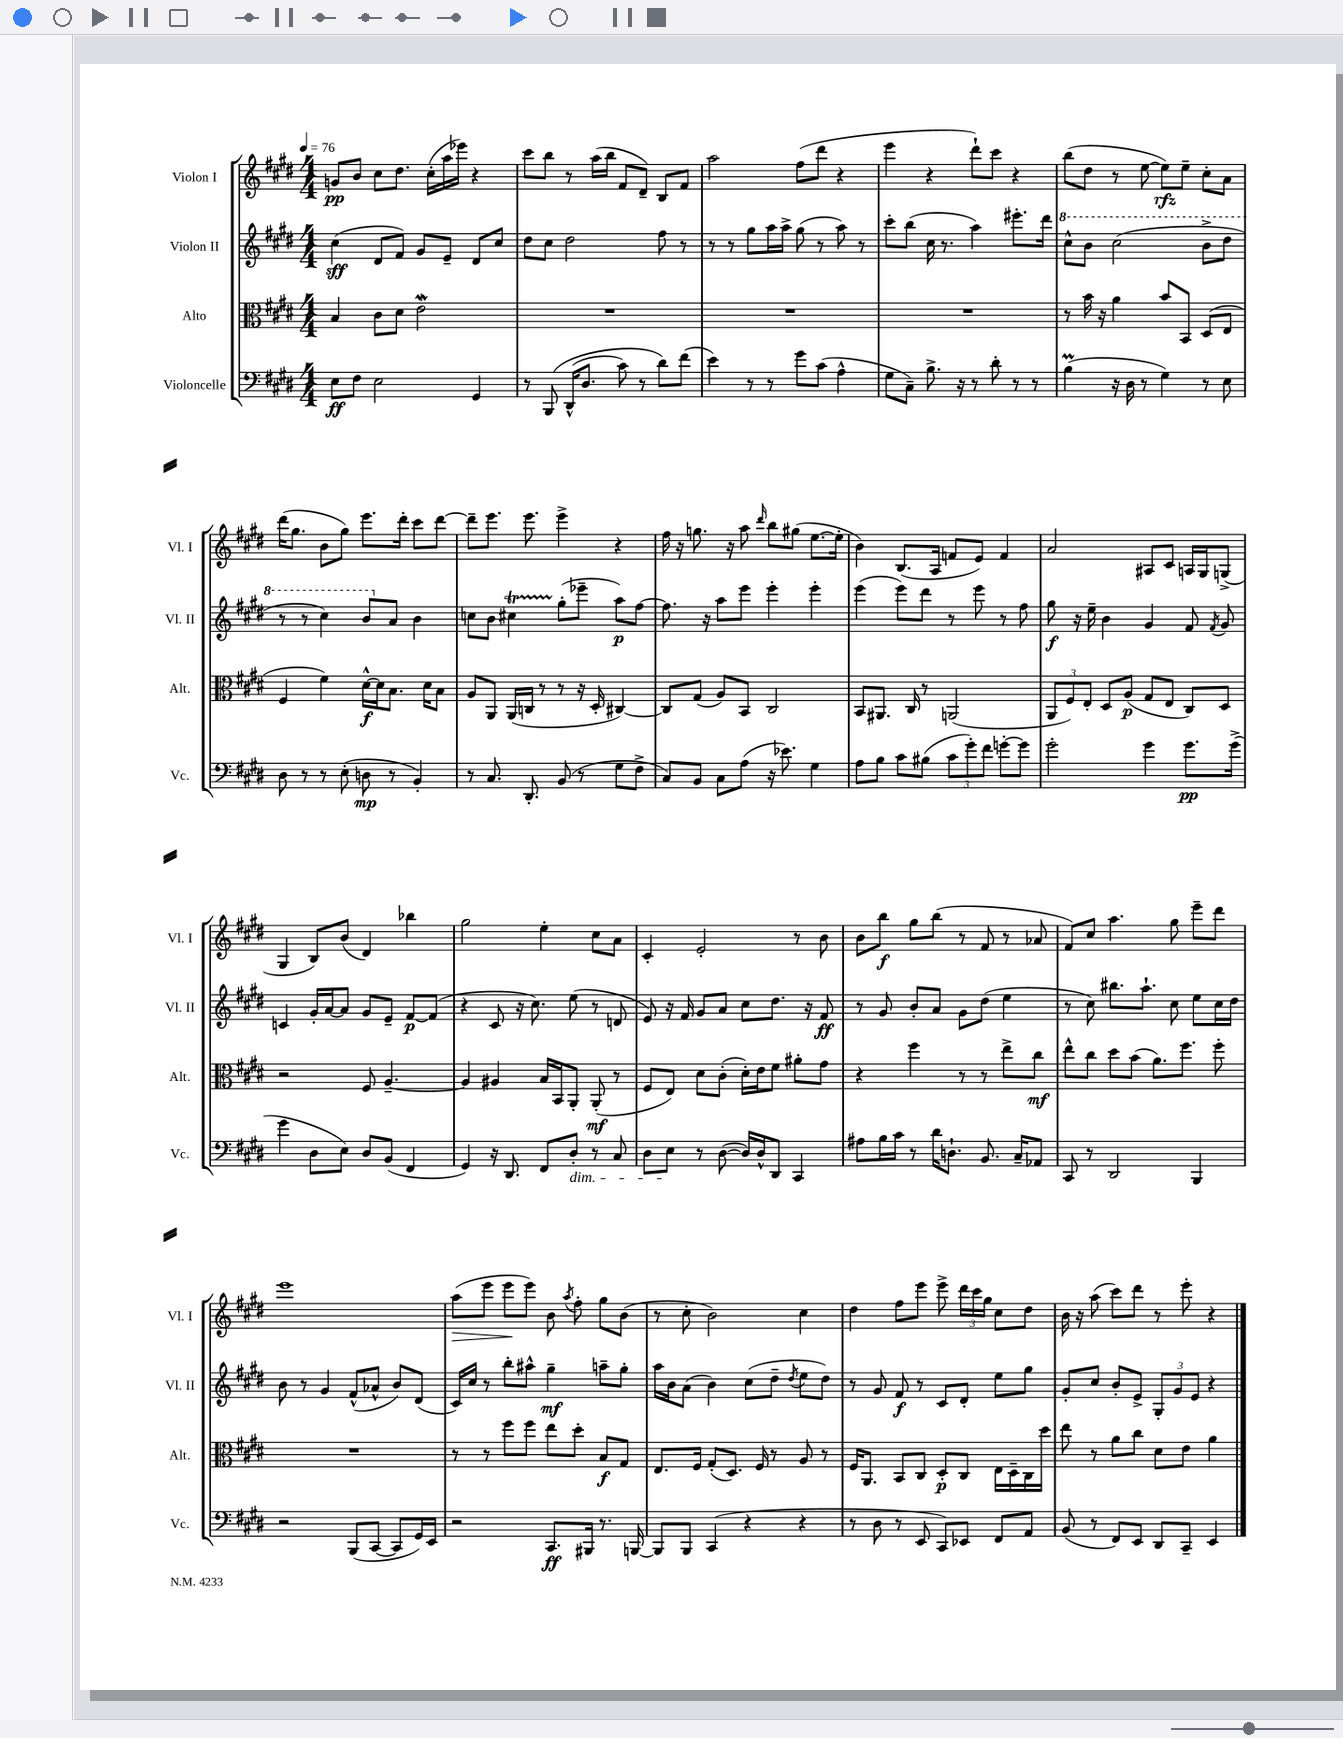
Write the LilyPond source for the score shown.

<<
\new StaffGroup <<
\new Staff = "s0" \with { instrumentName = "Violon I" shortInstrumentName = "Vl. I" } {
    \clef treble \key e \major \numericTimeSignature \time 4/4 \tempo 4 = 76
    \autoBeamOff g'8[\pp b'8] cis''8[ dis''8.] cis''16[-.( a''16 ees'''16]) r4 |
    cis'''8[ b''8] r8 a''16[( b''16] fis'8[ dis'8]--) b8[ fis'8] |
    a''2 fis''8[( dis'''8] r4 |
    e'''4 r4 dis'''8[-!) cis'''8] r4 |
    b''8[( dis''8] r8 e''8~ e''8[\rfz) e''8]-- cis''8[-. a'8] |
    dis'''16[( gis''8.] b'8[ gis''8]) e'''8.[ dis'''16]-. cis'''8[ dis'''8]~ |
    dis'''8[-- e'''8.] e'''8. e'''4-> r4 |
    fis''16 r16 g''8. r16 a''8 \grace { dis'''16 } b''8[ gis''8]( e''8.[~ e''16]-. |
    b'4) b8.[( a16] f'8[ e'8]) f'4 |
    a'2 ais8[ cis'8] a16[ gis16 g8]->( |
    gis4 b8[) b'8]( dis'4) bes''4 |
    gis''2 e''4-. cis''8[ a'8] |
    cis'4-. e'2-. r8 b'8 |
    b'8[ b''8]\f gis''8[ b''8]( r8 fis'8 r8 aes'8 |
    fis'8[) cis''8] a''4. gis''8 e'''8[-- dis'''8] |
    e'''1 |
    a''8[\>( e'''8] e'''8[\! e'''8]) b'8 \acciaccatura { a''8 } fis''8-. gis''8[ b'8]( |
    r8 cis''8-. b'2) cis''4 |
    dis''4 fis''8[ e'''8] e'''8-> \tuplet 3/2 { dis'''16[ cis'''16 gis''16] } cis''8[ dis''8] |
    b'16 r16 a''8( cis'''8[) dis'''8] r8 e'''8-. r4 \bar "|." |
}
\new Staff = "s1" \with { instrumentName = "Violon II" shortInstrumentName = "Vl. II" } {
    \clef treble \key e \major \numericTimeSignature \time 4/4
    \autoBeamOff cis''4\sff( dis'8[ fis'8]) gis'8[ e'8]-- dis'8[ cis''8] |
    dis''8[ cis''8] dis''2 fis''8 r8 |
    r8 r8 gis''8[ a''16 a''16]-> gis''8( r8 a''8) r8 |
    cis'''8[-. b''8]( cis''16 r8. a''4) eis'''8.[-. dis'''16] |
    \ottava #1 cis'''8[-^ b''8] cis'''2( b''8[-> dis'''8] |
    r8 r8 cis'''4) b''8[ \ottava #0 a'8] b'4 |
    c''8[ b'8] cis''4\startTrillSpan gis''8[-.\stopTrillSpan( ees'''8]-- a''8[\p) fis''8]~ |
    fis''8. r16 a''8[ e'''8] e'''4-. e'''4-. |
    e'''4( e'''8[) dis'''8] r8 e'''8 r8 fis''8 |
    gis''8\f r16 e''16-- b'4 gis'4 fis'8 \acciaccatura { fis'8 } gis'8 |
    c'4 gis'16[-. a'16~ a'8] gis'8[ e'8]-- fis'8[~\p fis'8]( |
    r4 cis'8 r16 cis''8.) e''8( r8 d'8 |
    e'8) r16 fis'16 gis'8[ a'8] cis''8[ dis''8.] r16 fis'8\ff |
    r8 gis'8 b'8[-. a'8] gis'8[ dis''8]( e''4 |
    r8 cis''8) bis''8.[ a''8.]-! cis''8 e''8[ cis''16 dis''16] |
    b'8 r8 gis'4 fis'8[-^( aes'8]-^ b'8[) dis'8]( |
    cis'16[) cis''16] r8 b''8[-. ais''8]-^ gis''4--\mf a''8[-- gis''8]-. |
    a''16[ b'16 a'8]( b'4) cis''8[( dis''8]-- \acciaccatura { dis''8 } e''8[ dis''8]) |
    r8 gis'8 fis'8\f r8 cis'8[ dis'8]-. e''8[ gis''8] |
    gis'8[-. cis''8] b'8[-. e'8]-> \tuplet 3/2 { gis8[-. gis'8 e'8] } r4 \bar "|." |
}
\new Staff = "s2" \with { instrumentName = "Alto" shortInstrumentName = "Alt." } {
    \clef alto \key e \major \numericTimeSignature \time 4/4
    \autoBeamOff b4 cis'8[ dis'8] e'2\mordent |
    R1 |
    R1 |
    R1 |
    r8 b'16 r16 a'4 b'8[ b,8] dis8[( e8] |
    fis4 fis'4) dis'16[~-^\f dis'16 b8.] dis'16[ b8] |
    a8[ a,8] a,16[( c16] r8 r8 r16 dis16-. cis4~) |
    cis8[ gis8]( a8[) b,8] cis2 |
    b,8[ ais,8.] cis16 r8 a,2( |
    \tuplet 3/2 { a,8[ fis8) e8]-. } dis8[ a8]\p( gis8[ e8] cis8[) dis8] |
    r2 fis8 a4.~-- |
    a4 ais4 b16[ b,16 a,8]-. a,8-.\mf( r8 |
    fis8[ e8]) dis'8[ cis'8]-.( dis'16[-.) e'16 fis'8] ais'8[-. gis'8] |
    r4 fis''4 r8 r8 e''8[-> cis''8]\mf |
    e''8[-^ cis''8] dis''8[ b'8]( a'8.[) fis''8.] fis''8-. |
    R1 |
    r8 r8 fis''8[ fis''8] e''8[ dis''8]-. b8[\f gis8] |
    e8.[ fis16] gis8[-.( dis8.]) fis16 r8 a8 r8 |
    fis16[ a,8.] b,8[ cis8] dis8[-.\p cis8] e16[ dis16-- cis16 dis''16] |
    e''8 r8 a'8[ cis''8] dis'8[ e'8] a'4 \bar "|." |
}
\new Staff = "s3" \with { instrumentName = "Violoncelle" shortInstrumentName = "Vc." } {
    \clef bass \key e \major \numericTimeSignature \time 4/4
    \autoBeamOff e8[\ff fis8] e2 gis,4 |
    r8 b,,8\( dis,16[-^( dis8.] cis'8) r8 dis'8[\) fis'8]( |
    e'4) r8 r8 gis'8[ cis'8]( a4-^ |
    gis8[ cis8]--) b8.-> r16 r8 dis'8-. r8 r8 |
    b4\prall( r16 dis16 r8 gis4) r8 e8 |
    dis8 r8 r8 e8-.( d8\mp r8 b,4-.) |
    r8 cis8. dis,8.-. b,8( r8 gis8[ fis8]-> |
    cis8[) b,8] cis8[ a8]( r16 ees'8.) gis4 |
    a8[ b8] cis'8[ bis8]( \tuplet 3/2 { cis'8[ gis'8-.) fis'8] } g'8[~-. g'8] |
    gis'2-. gis'4 gis'8.[\pp gis'16]->( |
    gis'4 dis8[ e8]) dis8[ b,8]( fis,4 |
    gis,4) r16 dis,8. fis,8[ dis8]-.\dim r8 cis8 |
    dis8[ e8]\! r8 dis8~( dis16[) dis16-^ dis,8] cis,4 |
    ais8[ b16 cis'16] r8 dis'16[ d8.]-! b,8. cis16[-- aes,8] |
    cis,8 r8 dis,2 b,,4 |
    r2 b,,8[( cis,8]~ cis,8[ gis,16) e,16] |
    r2 cis,8.[\ff bis,,16] r8. b,,16~ |
    b,,8[ b,,8] cis,4( r4 r4 |
    r8 dis8 r8 e,8 cis,8[) ees,8] fis,8[ a,8] |
    b,8( r8 fis,8[) e,8] dis,8[ cis,8]-- e,4 \bar "|." |
}
>>
>>
\layout { \context { \Score \remove "Bar_number_engraver" } }
